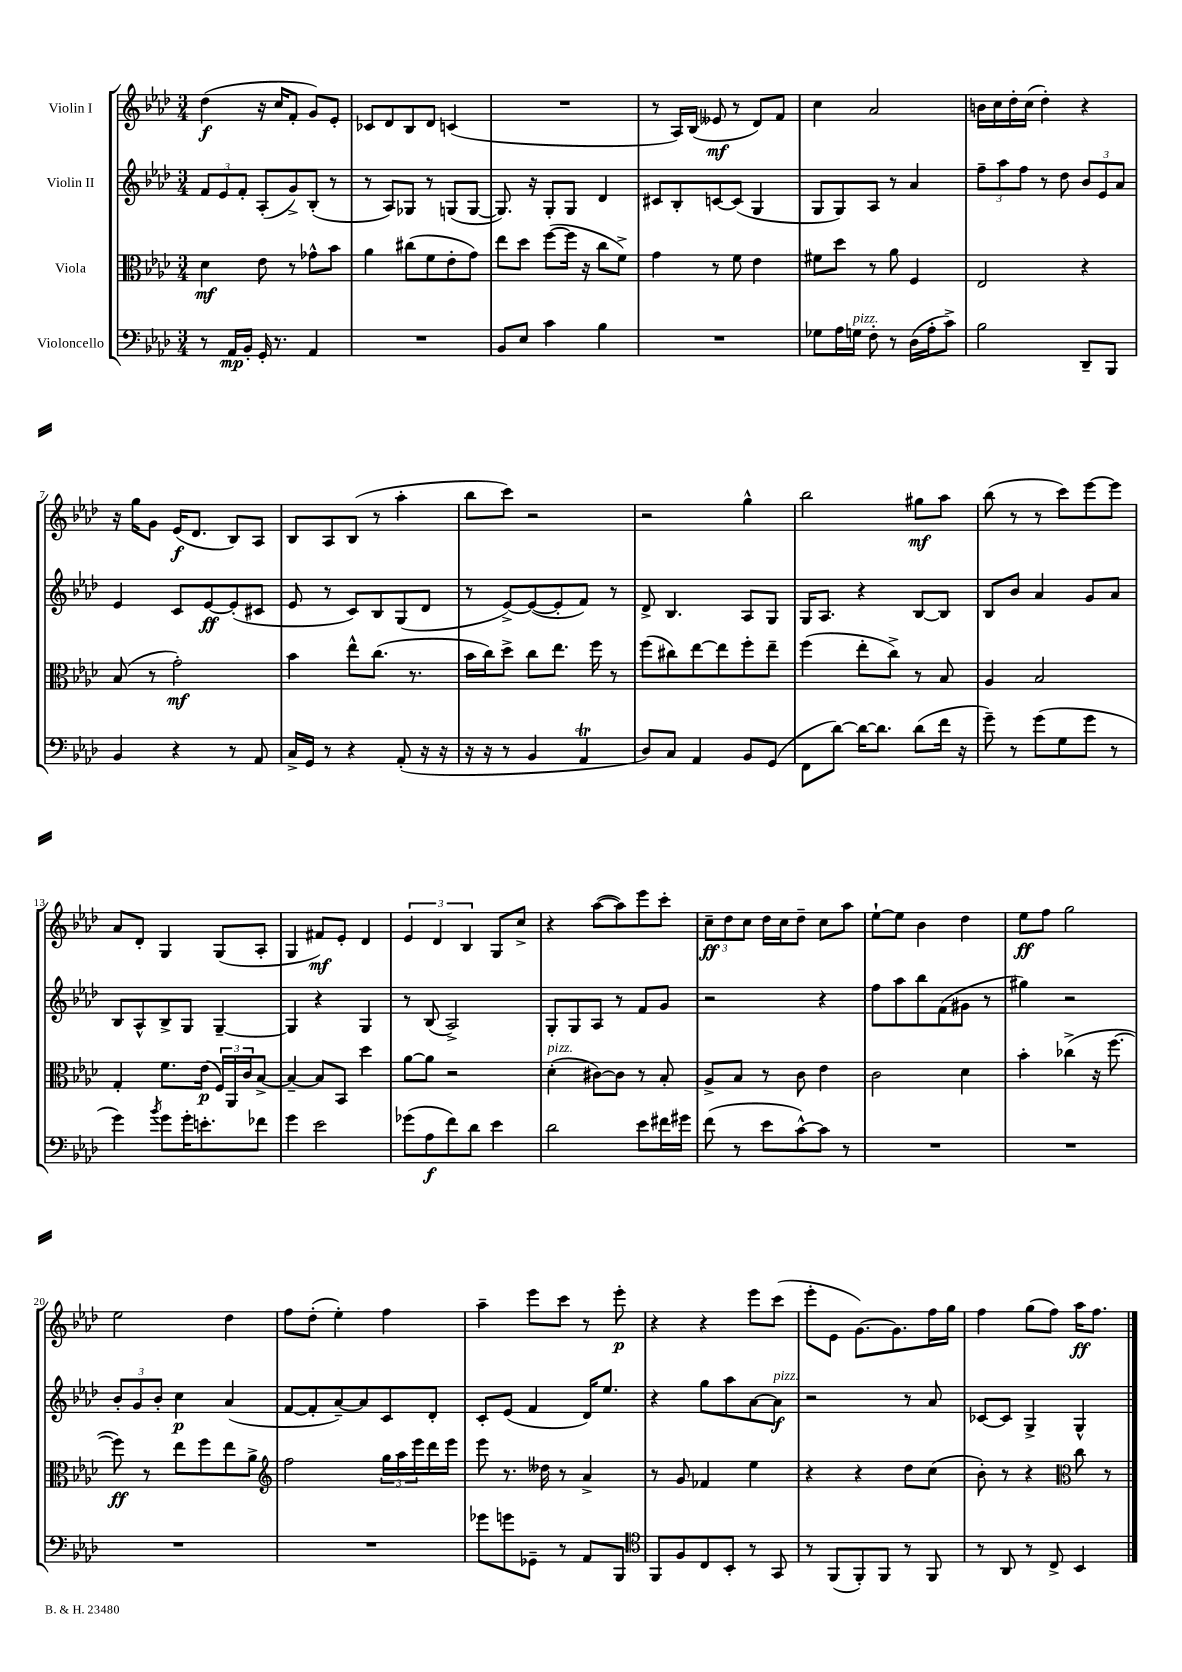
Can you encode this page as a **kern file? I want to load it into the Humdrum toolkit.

**kern	**kern	**kern	**kern
*staff4	*staff3	*staff2	*staff1
*clefF4	*clefC3	*clefG2	*clefG2
*k[b-e-a-d-]	*k[b-e-a-d-]	*k[b-e-a-d-]	*k[b-e-a-d-]
*M3/4	*M3/4	*M3/4	*M3/4
8r	4d-	12f	(4dd-
.	.	12e-	.
16AA-	.	.	.
.	.	12f'	.
16BB-'	.	.	.
16GG'	8e-	(8A-'	16r
8.r	.	.	16cc
.	8r	8g^)	8f'
4AA-	8g-^^	(8B-'	8g)
.	8b-	8r	8e-'
=	=	=	=
2.r	4a-	8r	8c-
.	.	8A-)	8d-
.	(8cc#	8G-	8B-
.	8f	8r	8d-
.	8e-'	(8G	(4c
.	8g)	[8G	.
=	=	=	=
8BB-	8ee-	8.G])	2.r
8E-	8dd-	.	.
.	.	16r	.
4c	([8ff	8G'	.
.	16ff]	8G	.
.	16r	.	.
4B-	8cc	4d-	.
.	8f^)	.	.
=	=	=	=
2.r	4g	8c#	8r
.	.	8B-'	16A-)
.	.	.	(16B-
.	8r	[8c	8e--
.	8f	(8c]	8r
.	4e-	4G	8d-)
.	.	.	8f
=	=	=	=
8G-	8f#	8G	4cc
16A-	8dd-	8G)	.
16G	.	.	.
8F'	8r	8A-	2a-
8r	8a-	8r	.
(16D-	4F	4a-	.
16A-'	.	.	.
8c^)	.	.	.
=	=	=	=
2B-	2E-	12ff~	16b
.	.	.	16cc
.	.	12aa-	.
.	.	.	16dd-'
.	.	12ff	.
.	.	.	(16cc
.	.	8r	4dd-')
.	.	8dd-	.
8DD-~	4r	12b-	4r
.	.	12e-	.
8BBB-	.	.	.
.	.	12a-	.
=	=	=	=
4BB-	(8B-	4e-	16r
.	.	.	16gg
.	8r	.	8g
4r	2g')	8c	(16e-
.	.	.	8.d-
.	.	[8e-	.
8r	.	(8e-']	8B-)
8AA-	.	8c#	8A-
=	=	=	=
16C^	4b-	8e-	8B-
16GG	.	.	.
8r	.	8r	8A-
4r	8ee-^^	8c)	(8B-
.	(8.cc	8B-	8r
(8AA-'	.	(8G	4aa-'
.	8.r	.	.
16r	.	8d-	.
16r	.	.	.
=	=	=	=
16r	16b-	8r	8bb-
16r	16cc)	.	.
8r	8dd-^	[8e-^)	8ccc)
4BB-	8cc	(8e-_	2r
.	8.ee-	8e-']	.
4AA-	.	8f)	.
.	16ff	.	.
.	8r	8r	.
=	=	=	=
8D-)	(8ff	8d-^	2r
8C	8cc#)	4.B-	.
4AA-	[8ee-	.	.
.	8ee-]	.	.
8BB-	8ff'	8A-	4gg^^
(8GG	8ee-~	8G	.
=	=	=	=
8FF	(4ff	16G	2bb-
.	.	8.A-	.
[8d-)	.	.	.
16d-_	8ee-'	4r	.
8.d-]	.	.	.
.	8cc^)	.	.
(8d-	8r	[8B-	8gg#
16f	8B-	8B-]	8aa-
16r	.	.	.
=	=	=	=
8g~)	4A-	8B-	(8bb-
8r	.	8b-	8r
(8g	2B-	4a-	8r
8G	.	.	8ccc)
8g	.	8g	[8eee-
8r	.	8a-	8eee-]
=	=	=	=
4g)	4G'	8B-	8a-
.	.	8A-^^	8d-'
8qb-	.	.	.
8g	8.f	8B-^	4G
16g'	.	8G	.
8.e'	(16e-	.	.
.	24F)	[4G~	(8G
.	24AA-	.	.
.	24c	.	.
8f-	[8B-^	.	8A-'
=	=	=	=
4g	4B-~_	4G]	4G
2e-	8B-]	4r	8f#)
.	8BB-	.	8e-'
.	4dd-	4G	4d-
=	=	=	=
(8g-	[8a-	8r	6e-
8A-	8a-]	(8B-	.
.	.	.	6d-
8f)	2r	2A-^)	.
.	.	.	6B-
8d-	.	.	.
4e-	.	.	8G
.	.	.	8cc^
=	=	=	=
2d-	(4d-'	8G'	4r
.	.	8G	.
.	[8c#)	8A-	([8aa-
.	8c#]	8r	8aa-])
8e-	8r	8f	8eee-
16f#	8B-'	8g	8ccc'
16g#	.	.	.
=	=	=	=
(8f	8A-^	2r	12cc~
.	.	.	12dd-
8r	8B-	.	.
.	.	.	12cc
8e-	8r	.	16dd-
.	.	.	16cc
[8c^^)	8c	.	8dd-~
8c]	4e-	4r	8cc
8r	.	.	8aa-
=	=	=	=
2.r	2c	8ff	[8ee-`
.	.	8aa-	8ee-]
.	.	8bb-	4b-
.	.	(8f	.
.	4d-	8g#	4dd-
.	.	8r	.
=	=	=	=
2.r	4b-'	4gg#)	8ee-
.	.	.	8ff
.	(4cc-^	2r	2gg
.	16r	.	.
.	[8.ff	.	.
=	=	=	=
2.r	8ff])	12b-'	2ee-
.	.	12g	.
.	8r	.	.
.	.	12b-'	.
.	8ee-	4cc	.
.	8ff	.	.
.	8ee-	(4a-	4dd-
.	8a-^	.	.
=	=	=	=
*	*clefG2	*	*
2.r	2ff	[8f	8ff
.	.	8f']	(8dd-'
.	.	[8a-~)	4ee-')
.	.	8a-]	.
.	24gg	8c	4ff
.	24aa-	.	.
.	24eee-	.	.
.	16ddd-	8d-'	.
.	16eee-	.	.
=	=	=	=
8g-	8eee-	8c'	4aa-~
8g	8.r	(8e-	.
8GG-~	.	4f	8eee-
.	16dd--	.	.
8r	8r	.	8ccc
8AA-	4a-^	16d-)	8r
.	.	8.ee-	.
8BBB-	.	.	8eee-'
=	=	=	=
*clefC4	*	*	*
8FF	8r	4r	4r
8F	8g	.	.
8C	4f-	8gg	4r
8BB-'	.	8aa-	.
8r	4ee-	[8a-	8eee-
8GG	.	8a-]	(8ccc
=	=	=	=
8r	4r	2r	8eee-'
(8FF	.	.	8e-
8FF')	4r	.	[8.g)
8FF	.	.	.
.	.	.	8.g]
8r	8dd-	8r	.
8FF	(8cc	8a-	16ff
.	.	.	16gg
=	=	=	=
8r	8b-')	[8c-	4ff
8AA-	8r	8c-]	.
8r	4r	4G^	(8gg
8C^	.	.	8ff)
*	*clefC3	*	*
4BB-	8cc	4G^^	16aa-
.	.	.	8.ff
.	8r	.	.
==	==	==	==
*-	*-	*-	*-
